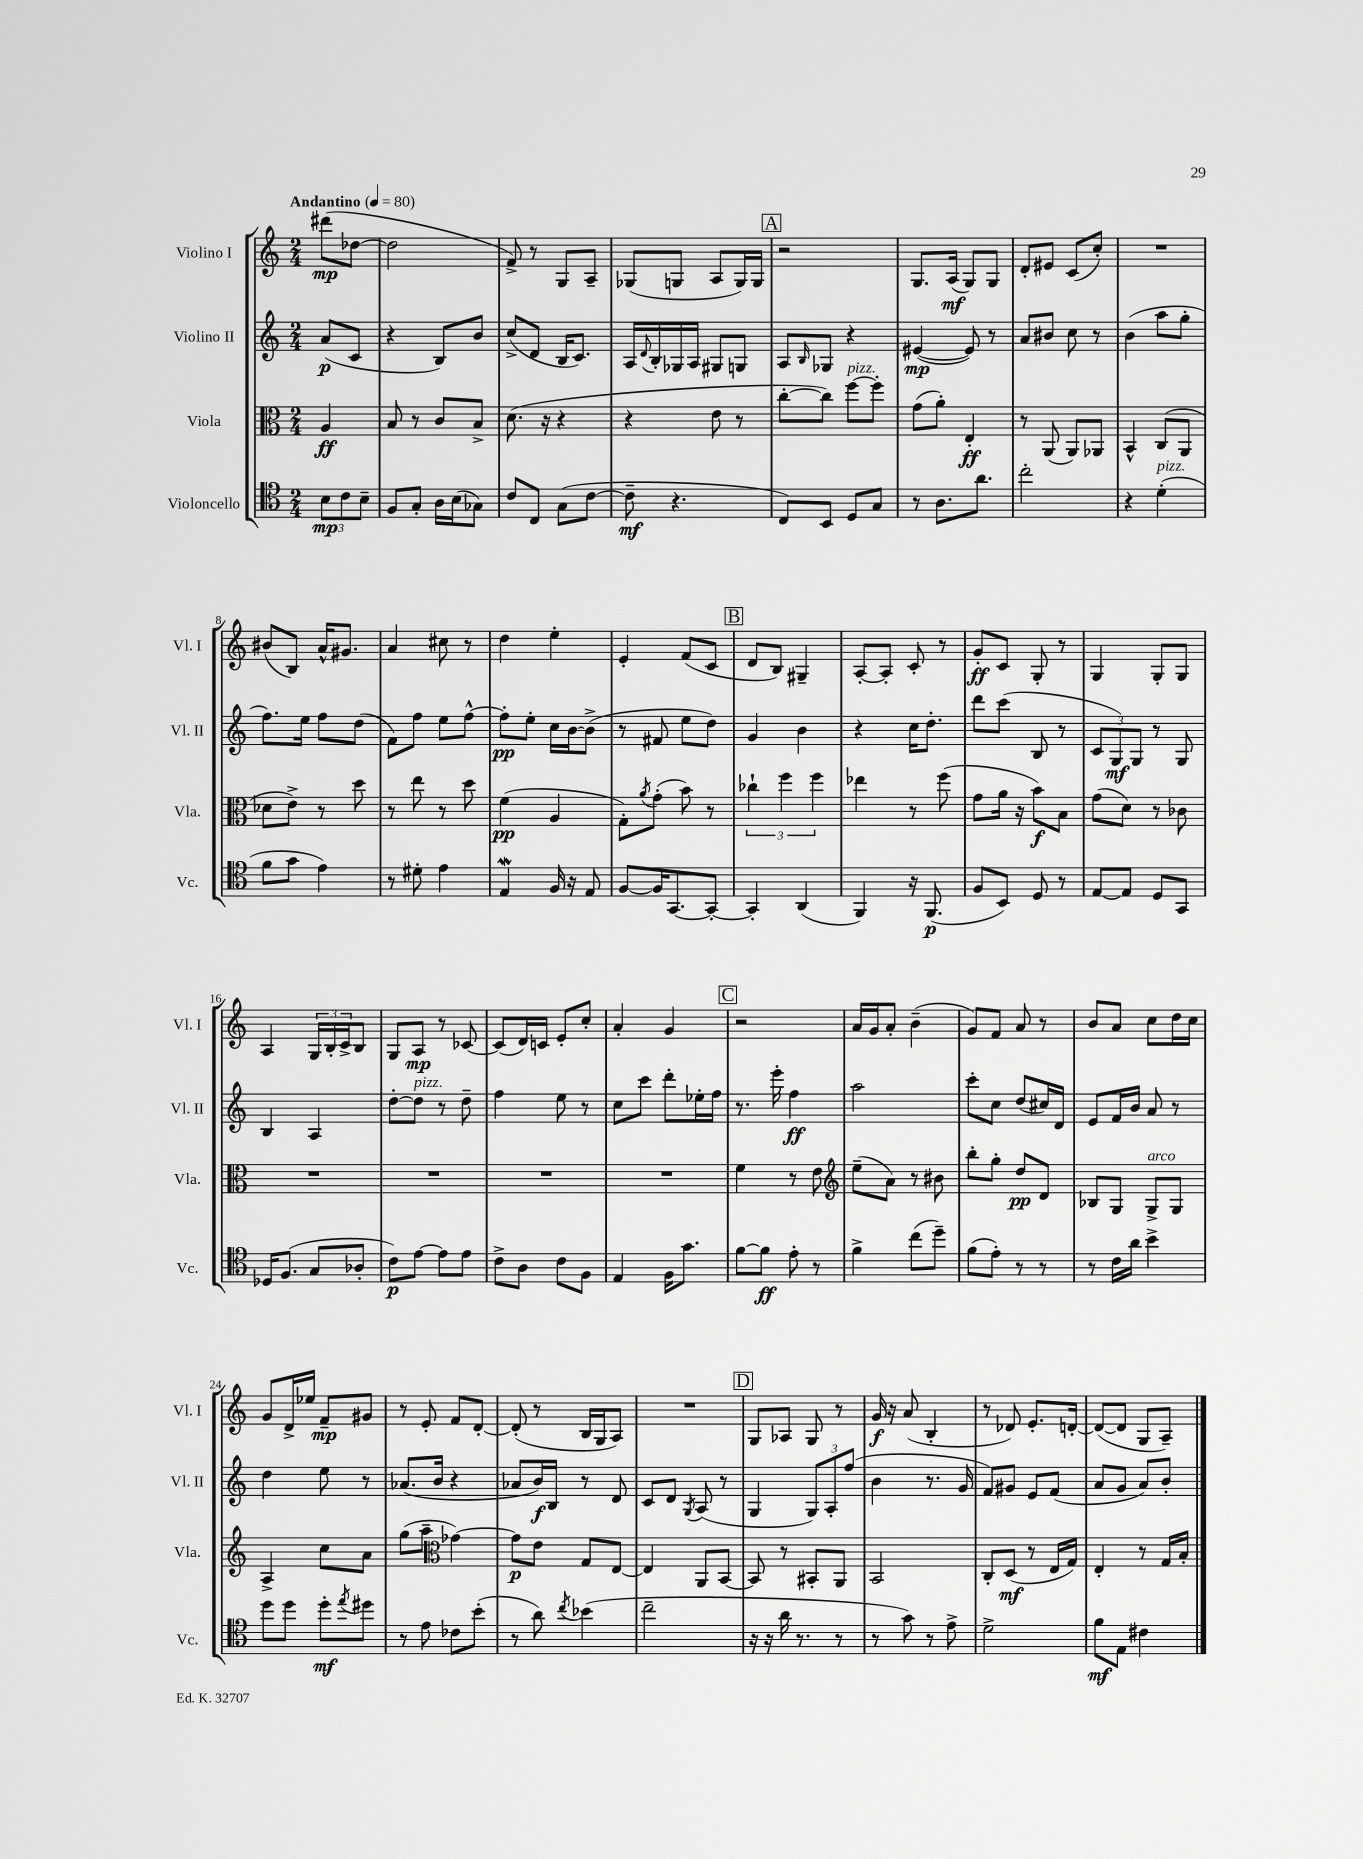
<<
\new StaffGroup <<
\new Staff = "s0" \with { instrumentName = "Violino I" shortInstrumentName = "Vl. I" } {
    \clef treble \key c \major \numericTimeSignature \time 2/4 \partial 4 \tempo "Andantino" 4 = 80
    dis'''8\mp( des''8~ |
    des''2 |
    f'8->) r8 g8 a8-- |
    ges8( g8 a8 g16) g16 |
    \mark \markup { \box "A" } r2 |
    g8. a16\mf( g8) g8 |
    d'8-. eis'8 c'8( c''8-.) |
    R2 |
    bis'8( b8) a'16-^ gis'8. |
    a'4 cis''8 r8 |
    d''4 e''4-. |
    e'4-. f'8( c'8 |
    \mark \markup { \box "B" } d'8 b8) gis4-- |
    a8~-. a8-. c'8-. r8 |
    g'8-.\ff c'8 g8-. r8 |
    g4 g8-. g8 |
    a4 \tuplet 3/2 { g16 b16-. c'16-> } b8 |
    g8 a8\mp r8 ces'8~ |
    ces'8( d'16) c'16 e'8-. c''8-. |
    a'4-. g'4 |
    \mark \markup { \box "C" } r2 |
    a'16 g'16 a'8-. b'4--( |
    g'8) f'8 a'8 r8 |
    b'8 a'8 c''8 d''16 c''16 |
    g'8 d'16-> ees''16 f'8--\mp gis'8 |
    r8 e'8-. f'8 d'8~-. |
    d'8-.( r8 b16 g16 a8) |
    R2 |
    \mark \markup { \box "D" } g8 aes8 g8 r8 |
    g'16\f r16 a'8( b4-. |
    r8 des'8) e'8.-. d'16~-. |
    d'8~( d'8 g8 a8--) \bar "|." |
}
\new Staff = "s1" \with { instrumentName = "Violino II" shortInstrumentName = "Vl. II" } {
    \clef treble \key c \major \numericTimeSignature \time 2/4 \partial 4
    a'8\p( c'8 |
    r4 b8) b'8 |
    c''8->( d'8 b16 c'8.) |
    a16 \appoggiatura { d'8 } b16-. ges16 a16 gis8 g8 |
    \mark \markup { \box "A" } a8 \grace { b16 } ges8 r4 |
    eis'4~\mp( eis'8) r8 |
    a'8 bis'8 c''8 r8 |
    b'4( a''8 g''8-. |
    f''8.) e''16 f''8 d''8( |
    f'8) f''8 e''8 f''8~-^ |
    f''8-.\pp e''8-. c''16 b'16~ b'8->( |
    r8 fis'8 e''8 d''8) |
    \mark \markup { \box "B" } g'4 b'4 |
    r4 c''16 d''8.-. |
    d'''8 c'''8( b8 r8 |
    \tuplet 3/2 { c'8 g8\mf) g8 } r8 g8 |
    b4 a4 |
    d''8~-. d''8^\markup { \italic "pizz." } r8 d''8-- |
    f''4 e''8 r8 |
    c''8 c'''8 d'''8-. ees''16-. f''16 |
    \mark \markup { \box "C" } r8. e'''16-. f''4\ff |
    a''2 |
    c'''8-. c''8 d''8( cis''16) d'16 |
    e'8 f'16 b'16 a'8 r8 |
    d''4 e''8 r8 |
    aes'8.( b'16 r4 |
    aes'8 b'16\f) b16 r8 d'8 |
    c'8 d'8 \acciaccatura { g8 } a8( r8 |
    \mark \markup { \box "D" } g4 \tuplet 3/2 { g8) a8-. f''8( } |
    b'4 r8. g'16 |
    f'8) gis'8 e'8 f'8( |
    a'8 g'8 a'8) b'8-. \bar "|." |
}
\new Staff = "s2" \with { instrumentName = "Viola" shortInstrumentName = "Vla." } {
    \clef alto \key c \major \numericTimeSignature \time 2/4 \partial 4
    a4\ff |
    b8 r8 c'8 b8-> |
    d'8.( r16 r4 |
    r4 e'8 r8 |
    \mark \markup { \box "A" } c''8~-. c''8) f''8~^\markup { \italic "pizz." } f''8-. |
    g'8( a'8-.) e4-.\ff |
    r8 a,8( a,8) aes,8 |
    b,4-^ c8( a,8 |
    des'8 e'8->) r8 d''8 |
    r8 e''8 r8 d''8 |
    f'4\pp( a4 |
    g8-.) \acciaccatura { a'8 } g'8-.( b'8) r8 |
    \mark \markup { \box "B" } \tuplet 3/2 { ces''4-! f''4 f''4 } |
    ees''4 r8 f''8( |
    g'8 a'16 r16 b'8\f) b8 |
    g'8( d'8) r8 ces'8 |
    R2 |
    R2 |
    R2 |
    R2 |
    \mark \markup { \box "C" } f'4 r8 e'8 |
    \clef treble e''8--( a'8) r8 bis'8 |
    b''8-. g''8-. d''8\pp d'8 |
    bes8 g8 g8->^\markup { \italic "arco" } g8 |
    a4-> c''8 a'8 |
    g''8( a''8-- \clef alto ges'4~) |
    ges'8\p e'8 g8 e8~ |
    e4 a,8 b,8~ |
    \mark \markup { \box "D" } b,8 r8 bis,8-. a,8 |
    b,2 |
    c8-. d8\mf( r8 e16 g16) |
    e4-. r8 g16 b16-. \bar "|." |
}
\new Staff = "s3" \with { instrumentName = "Violoncello" shortInstrumentName = "Vc." } {
    \clef tenor \key c \major \numericTimeSignature \time 2/4 \partial 4
    \tuplet 3/2 { b8\mp c'8 b8-- } |
    f8 g8-. a16 b16( ges8) |
    c'8 c8 g8( c'8~ |
    c'8--\mf r4. |
    \mark \markup { \box "A" } c8) b,8 d8 g8 |
    r8 a8. a'8. |
    c''2-. |
    r4 d'4-.^\markup { \italic "pizz." }( |
    f'8 g'8 e'4) |
    r8 dis'8-. e'4 |
    e4\mordent f16 r16 e8 |
    f8~ f16 g,8.~ g,8~-. |
    \mark \markup { \box "B" } g,4-. a,4( |
    f,4) r16 f,8.\p( |
    f8 b,8) d8 r8 |
    e8~ e8 d8 g,8 |
    des16 f8.( g8 aes8-. |
    c'8\p) e'8~ e'8 e'8 |
    c'8-> a8 c'8 f8 |
    e4 f16 g'8. |
    \mark \markup { \box "C" } f'8~ f'8\ff e'8-. r8 |
    f'4-> c''8( d''8--) |
    f'8( e'8-.) r8 r8 |
    r8 c'16 a'16 b'4-> |
    d''8 d''8 d''8-.\mf \acciaccatura { e''8 } dis''8 |
    r8 e'8 ces'8 b'8-.( |
    r8 a'8) \acciaccatura { c''8 } bes'4( |
    c''2-- |
    \mark \markup { \box "D" } r16 r16 a'16 r8. r8 |
    r8 g'8) r8 e'8-> |
    d'2-> |
    f'8\mf e8 cis'4 \bar "|." |
}
>>
>>
